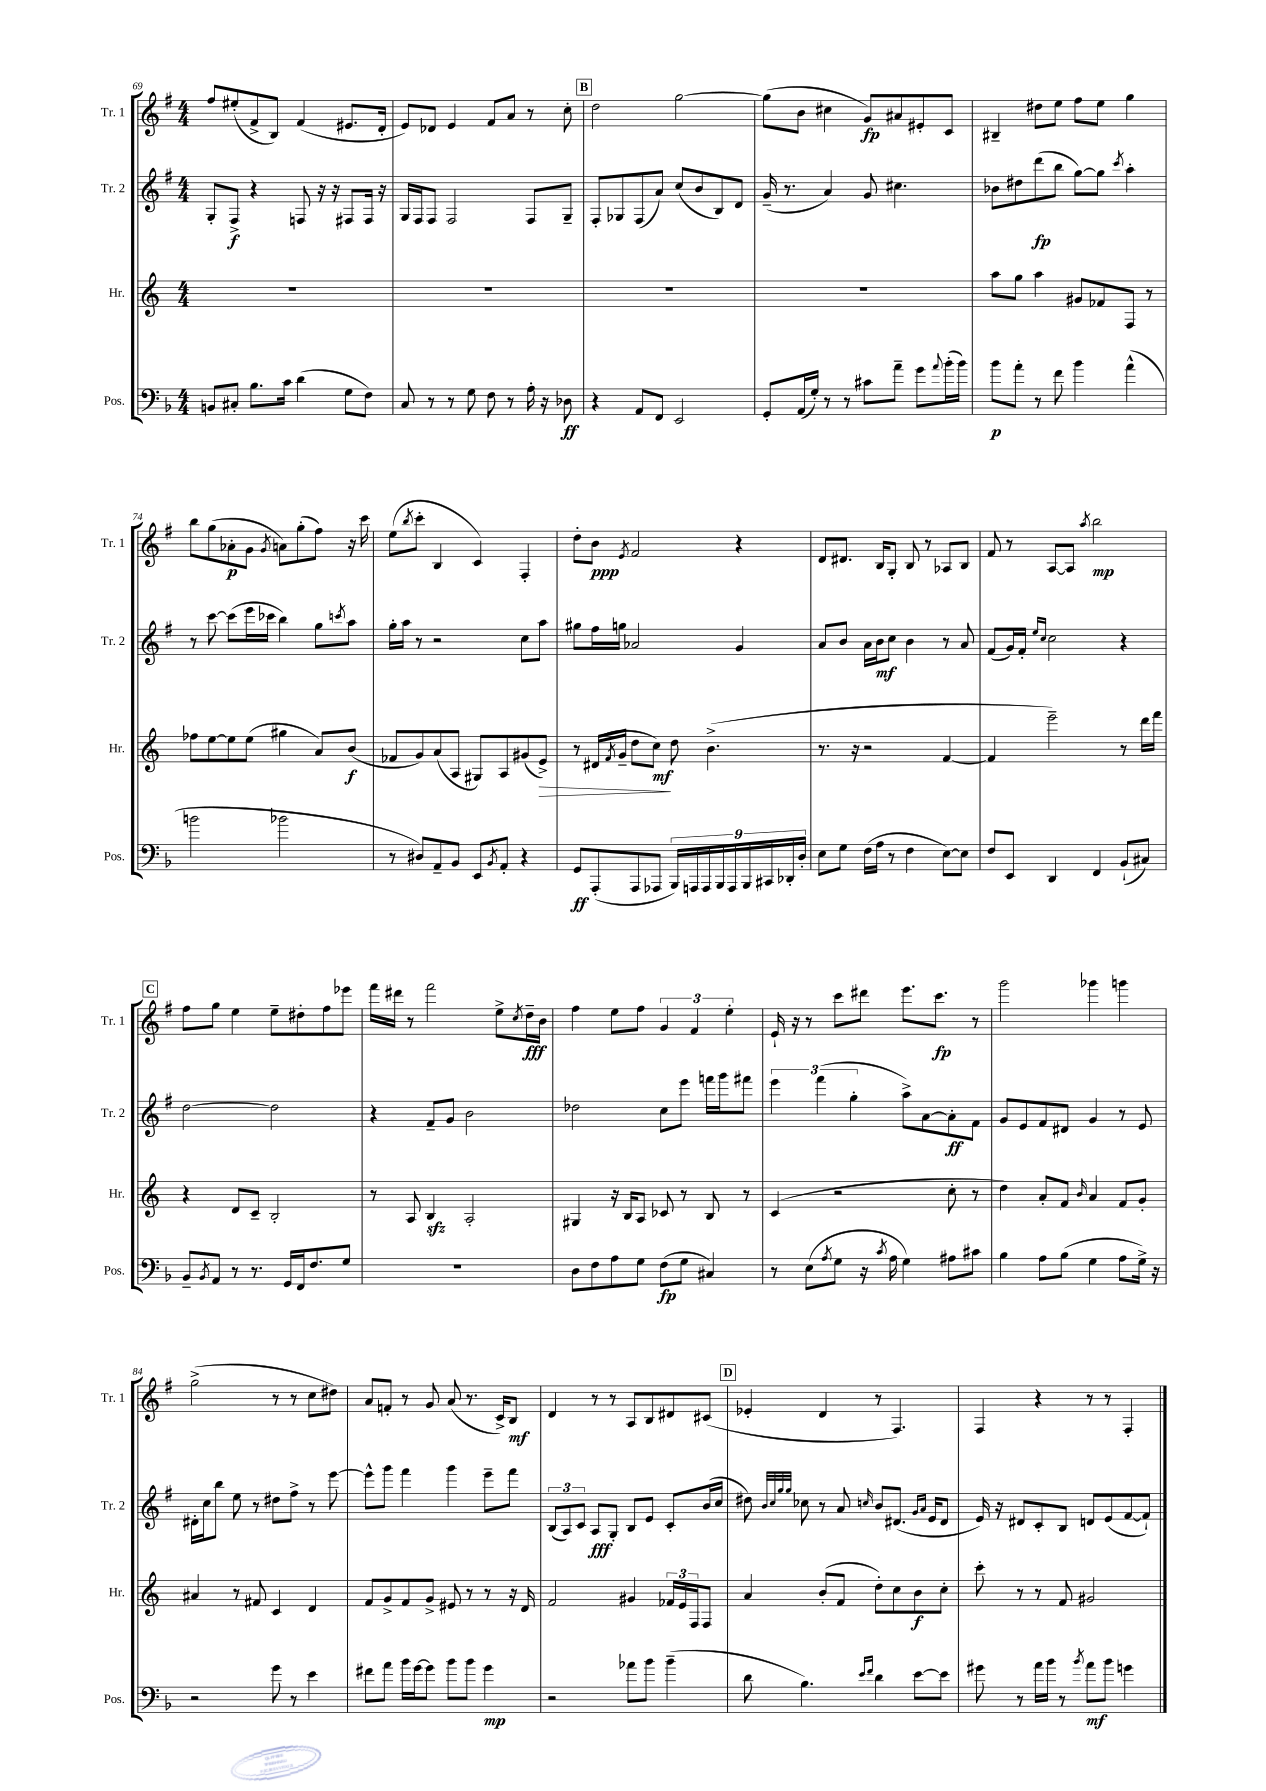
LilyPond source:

<<
\new StaffGroup <<
\new Staff = "s0" \with { instrumentName = "Tr. 1" shortInstrumentName = "Tr. 1" } {
    \clef treble \key g \major \numericTimeSignature \time 4/4
    fis''8 eis''8-.( fis'8-> b8) fis'4( eis'8. d'16-. |
    e'8) des'8 e'4 fis'8 a'8 r8 c''8-. |
    \mark \markup { \box "B" } d''2 g''2~ |
    g''8( b'8 cis''4 g'8\fp) ais'8 eis'8-. c'8 |
    bis4-- dis''8 e''8 fis''8 e''8 g''4 |
    b''8 g''8( aes'8-.\p g'8 \acciaccatura { g'8 } a'8) g''8-.( fis''8) r16 c'''16 |
    e''8( \acciaccatura { b''8 } c'''8-. b4 c'4) fis4-. |
    d''8-. b'8\ppp \acciaccatura { e'8 } fis'2 r4 |
    d'8 dis'8. b16 g8-. b8 r8 aes8 b8 |
    fis'8 r8 a8~ a8 \acciaccatura { a''8 } b''2\mp |
    \mark \markup { \box "C" } fis''8 g''8 e''4 e''8-- dis''8-. fis''8 ees'''8 |
    fis'''16 dis'''16 r8 fis'''2 e''8-> \acciaccatura { c''8 } d''16--\fff b'16 |
    fis''4 e''8 fis''8 \tuplet 3/2 { g'4 fis'4 e''4-. } |
    e'16-! r16 r8 c'''8 dis'''8 e'''8. c'''8.\fp r8 |
    g'''2 ges'''4 g'''4 |
    g''2->( r8 r8 c''8 dis''8) |
    a'8 f'8-. r8 g'8 a'8( r8. c'16->) b8\mf |
    d'4 r8 r8 a8 b8 dis'8 cis'8( |
    \mark \markup { \box "D" } ees'4-. d'4 r8 fis4.) |
    fis4 r4 r8 r8 fis4-. \bar "|." |
}
\new Staff = "s1" \with { instrumentName = "Tr. 2" shortInstrumentName = "Tr. 2" } {
    \clef treble \key g \major \numericTimeSignature \time 4/4
    g8-. fis8->\f r4 f8 r16 r16 fis8 fis16 r16 |
    g16 fis16 fis8 fis2 fis8 g8-- |
    \mark \markup { \box "B" } fis8-. ges8 fis8( a'8) c''8( b'8 b8) d'8 |
    g'16--( r8. a'4) g'8 cis''4. |
    bes'8 dis''8 d'''8\fp( b''8 g''8~) g''8 \acciaccatura { c'''8 } a''4-. |
    r8 c'''8~ c'''8( e'''16 ces'''16 b''4) g''8 \acciaccatura { c'''8 } a''8 |
    g''16-. a''16 r8 r2 c''8 a''8 |
    gis''8 fis''16 g''16 aes'2 g'4 |
    a'8 b'8 a'16 b'16\mf c''8 b'4 r8 a'8 |
    fis'8( g'16) fis'16-. \grace { e''16 c''16 } c''2 r4 |
    \mark \markup { \box "C" } d''2~ d''2 |
    r4 fis'8-- g'8 b'2 |
    des''2 c''8 e'''8 f'''16 g'''16 fis'''8 |
    \tuplet 3/2 { e'''4 fis'''4( g''4-. } a''8->) a'8~ a'8-.\ff fis'8 |
    g'8 e'8 fis'8 dis'8 g'4 r8 e'8 |
    dis'16-. c''16 b''8 e''8 r8 dis''8 fis''8-> r8 e'''8~ |
    e'''8-^ g'''8 fis'''4 g'''4 e'''8-- fis'''8 |
    \tuplet 3/2 { b8( a8) c'8 } a8\fff g8-. b8 e'8 c'8-. b'16( c''16 |
    \mark \markup { \box "D" } dis''8) \grace { b'32 c''32 g''32 g''32 } ces''8 r8 a'8 \grace { c''16 } b'8 dis'8.( \grace { g'16 a'16 } e'16 dis'8 |
    e'16) r16 dis'8 c'8-. b8 d'8 e'8( fis'8~ fis'8-!) \bar "|." |
}
\new Staff = "s2" \with { instrumentName = "Hr." shortInstrumentName = "Hr." } {
    \clef treble \key c \major \numericTimeSignature \time 4/4
    R1 |
    R1 |
    \mark \markup { \box "B" } R1 |
    R1 |
    a''8 g''8 a''4 gis'8 fes'8 f8 r8 |
    fes''8 e''8~ e''8 e''8( gis''4 a'8) b'8\f( |
    fes'8 g'8) a'8( a8 gis8) a8 gis'8( e'8->\>) |
    r8 dis'16( \acciaccatura { f'8 } g'16-- d''8 c''8\mf\!) d''8 b'4.->( |
    r8. r16 r2 f'4~ |
    f'4 e'''2--) r8 d'''16 f'''16 |
    \mark \markup { \box "C" } r4 d'8 c'8-- b2-. |
    r8 a8 b4\sfz a2-. |
    gis4 r16 b16 a8 ces'8 r8 b8 r8 |
    c'4( r2 c''8-. r8 |
    d''4) a'8-. f'8 \grace { b'16 } a'4 f'8 g'8-. |
    ais'4 r8 fis'8 c'4 d'4 |
    f'8 g'8-> f'8 g'8-> eis'8 r8 r8 r16 d'16 |
    f'2 gis'4 \tuplet 3/2 { fes'16 e'16 f16 } f8 |
    \mark \markup { \box "D" } a'4 b'8-.( f'8 d''8-.) c''8 b'8\f c''8-. |
    c'''8-. r8 r8 f'8 gis'2 \bar "|." |
}
\new Staff = "s3" \with { instrumentName = "Pos." shortInstrumentName = "Pos." } {
    \clef bass \key f \major \numericTimeSignature \time 4/4
    b,8 cis8-. bes8. c'16 d'4( g8 f8) |
    c8 r8 r8 g8 f8 r8 a16-. r16 des8\ff |
    \mark \markup { \box "B" } r4 a,8 f,8 e,2 |
    g,8-. a,16( g16-.) r8 r8 cis'8 a'8-- g'8 \appoggiatura { a'8 } bes'16-.( bes'16) |
    bes'8\p a'8-. r8 f'8 bes'4 a'4-^( |
    b'2 bes'2 |
    r8 dis8) a,8-- bes,8 e,8 \acciaccatura { bes,8 } a,8-. r4 |
    g,8\ff a,,8-.( a,,8 aes,,8 \tuplet 9/8 { bes,,16) a,,16 a,,16 bes,,16 a,,16 bes,,16 cis,16 des,16-. d16-. } |
    e8 g8 f16( a16 r8 f4 e8~) e8 |
    f8 e,8 d,4 f,4 bes,8-!( cis8) |
    \mark \markup { \box "C" } bes,8-- \acciaccatura { bes,8 } a,8 r8 r8. g,16 f,16 f8. g8 |
    R1 |
    d8 f8 a8 g8 f8\fp( g8 cis4) |
    r8 e8( \acciaccatura { a8 } g8 r16 \acciaccatura { c'8 } a16 g4) ais8 cis'8 |
    bes4 a8 bes8( g4 a8 g16->) r16 |
    r2 g'8 r8 e'4 |
    fis'8 a'8 bes'16 g'16~ g'8 bes'8 bes'8 g'4\mp |
    r2 aes'8 bes'8 bes'4--( |
    \mark \markup { \box "D" } d'8 bes4.) \grace { e'16 f'16 } d'4 e'8~ e'8 |
    gis'8 r8 a'16 bes'16 r8 \acciaccatura { bes'8 } a'8\mf bes'8 g'4 \bar "|." |
}
>>
>>
\layout { \context { \Score currentBarNumber = #69 } }
